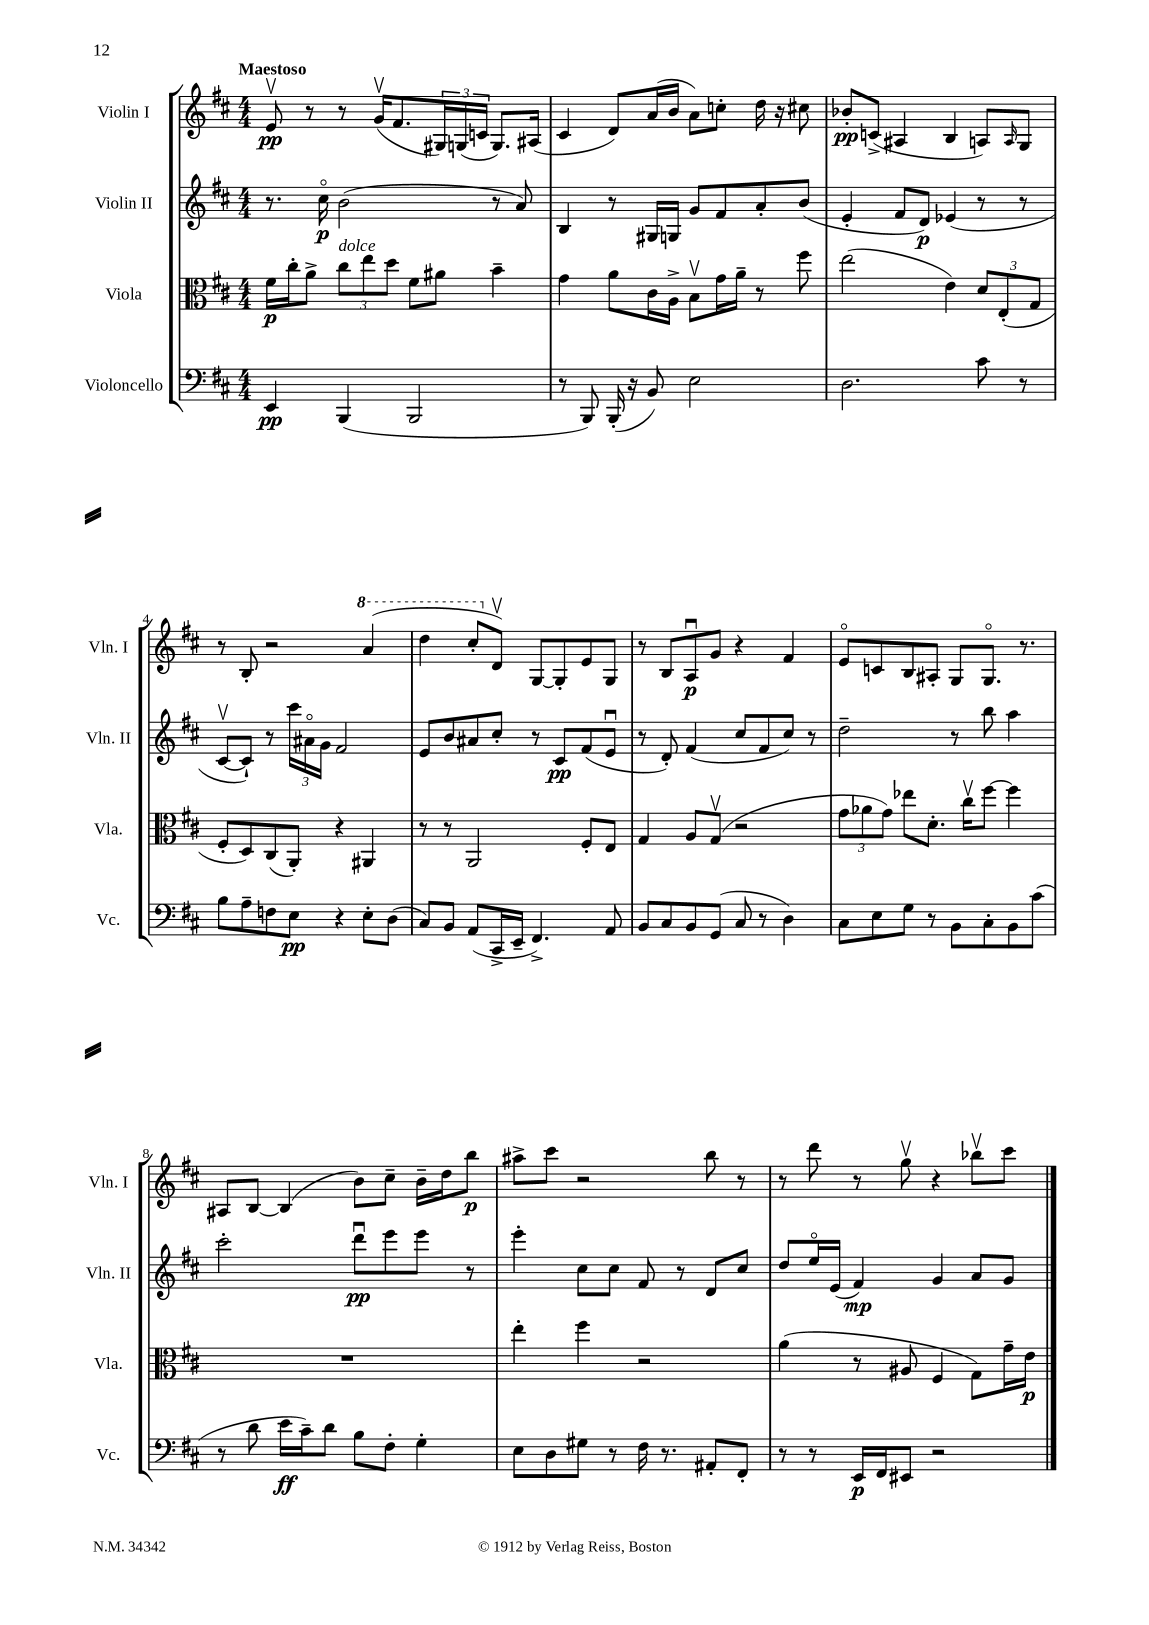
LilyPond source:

<<
\new StaffGroup <<
\new Staff = "s0" \with { instrumentName = "Violin I" shortInstrumentName = "Vln. I" } {
    \clef treble \key d \major \numericTimeSignature \time 4/4 \tempo "Maestoso"
    e'8\upbow\pp r8 r8 g'16\upbow( fis'8. \tuplet 3/2 { gis16) g16( c'16 } g8.) ais16( |
    cis'4 d'8) a'16( b'16 a'8) c''8-. d''16 r16 cis''8 |
    bes'8-.\pp c'8->( ais4 b4 a8) \grace { a16 } g8 |
    r8 b8-. r2 \ottava #1 a''4( |
    d'''4 cis'''8-. \ottava #0 d'8\upbow) g8~ g8-. e'8 g8 |
    r8 b8 a8\downbow\p g'8 r4 fis'4 |
    e'8\flageolet c'8 b8 ais8-. g8 g8.\flageolet r8. |
    ais8 b8~ b4( b'8) cis''8-- b'16-- d''16 b''8\p |
    ais''8-> cis'''8 r2 b''8 r8 |
    r8 d'''8 r8 g''8\upbow r4 bes''8\upbow cis'''8 \bar "|." |
}
\new Staff = "s1" \with { instrumentName = "Violin II" shortInstrumentName = "Vln. II" } {
    \clef treble \key d \major \numericTimeSignature \time 4/4
    r8. cis''16\flageolet\p b'2( r8 a'8) |
    b4 r8 gis16 g16 g'8 fis'8 a'8-. b'8( |
    e'4-. fis'8 d'8\p) ees'4( r8 r8 |
    cis'8~\upbow cis'8-!) r8 \tuplet 3/2 { cis'''16 ais'16\flageolet g'16 } fis'2 |
    e'8 b'8 ais'8 cis''8-. r8 cis'8\pp fis'8( e'8\downbow |
    r8 d'8-.) fis'4( cis''8 fis'8 cis''8) r8 |
    d''2-- r8 b''8 a''4 |
    cis'''2-. d'''8\downbow\pp e'''8 e'''8 r8 |
    e'''4-. cis''8 cis''8 fis'8 r8 d'8 cis''8 |
    d''8 e''16\flageolet e'16( fis'4\mp) g'4 a'8 g'8 \bar "|." |
}
\new Staff = "s2" \with { instrumentName = "Viola" shortInstrumentName = "Vla." } {
    \clef alto \key d \major \numericTimeSignature \time 4/4
    fis'16\p cis''16-. a'8-> \tuplet 3/2 { cis''8^\markup { \italic "dolce" } e''8 d''8 } fis'8 ais'8 b'4-- |
    g'4 a'8 cis'16 a16-> b8\upbow g'16 a'16-- r8 fis''8 |
    e''2( e'4) \tuplet 3/2 { d'8 e8-.( g8 } |
    fis8-. d8) cis8( a,8-.) r4 ais,4 |
    r8 r8 a,2 fis8-. e8 |
    g4 a8 g8\upbow( r2 |
    \tuplet 3/2 { g'8 aes'8 g'8) } ees''8 d'8.-. cis''16\upbow fis''8~ fis''4 |
    R1 |
    e''4-. fis''4 r2 |
    a'4( r8 ais8 fis4 g8) g'16-- e'16\p \bar "|." |
}
\new Staff = "s3" \with { instrumentName = "Violoncello" shortInstrumentName = "Vc." } {
    \clef bass \key d \major \numericTimeSignature \time 4/4
    e,4\pp b,,4( b,,2 |
    r8 b,,8) b,,16-.( r16 b,8) e2 |
    d2. cis'8 r8 |
    b8 a8-- f8 e8\pp r4 e8-. d8( |
    cis8) b,8 a,8( cis,16-> e,16-- fis,4.->) a,8 |
    b,8 cis8 b,8 g,8( cis8 r8 d4) |
    cis8 e8 g8 r8 b,8 cis8-. b,8 cis'8( |
    r8 d'8 e'16\ff cis'16--) d'8 b8 fis8-. g4-. |
    e8 d8 gis8 r8 fis16 r8. ais,8-. fis,8-. |
    r8 r8 e,16\p fis,16 eis,8 r2 \bar "|." |
}
>>
>>
